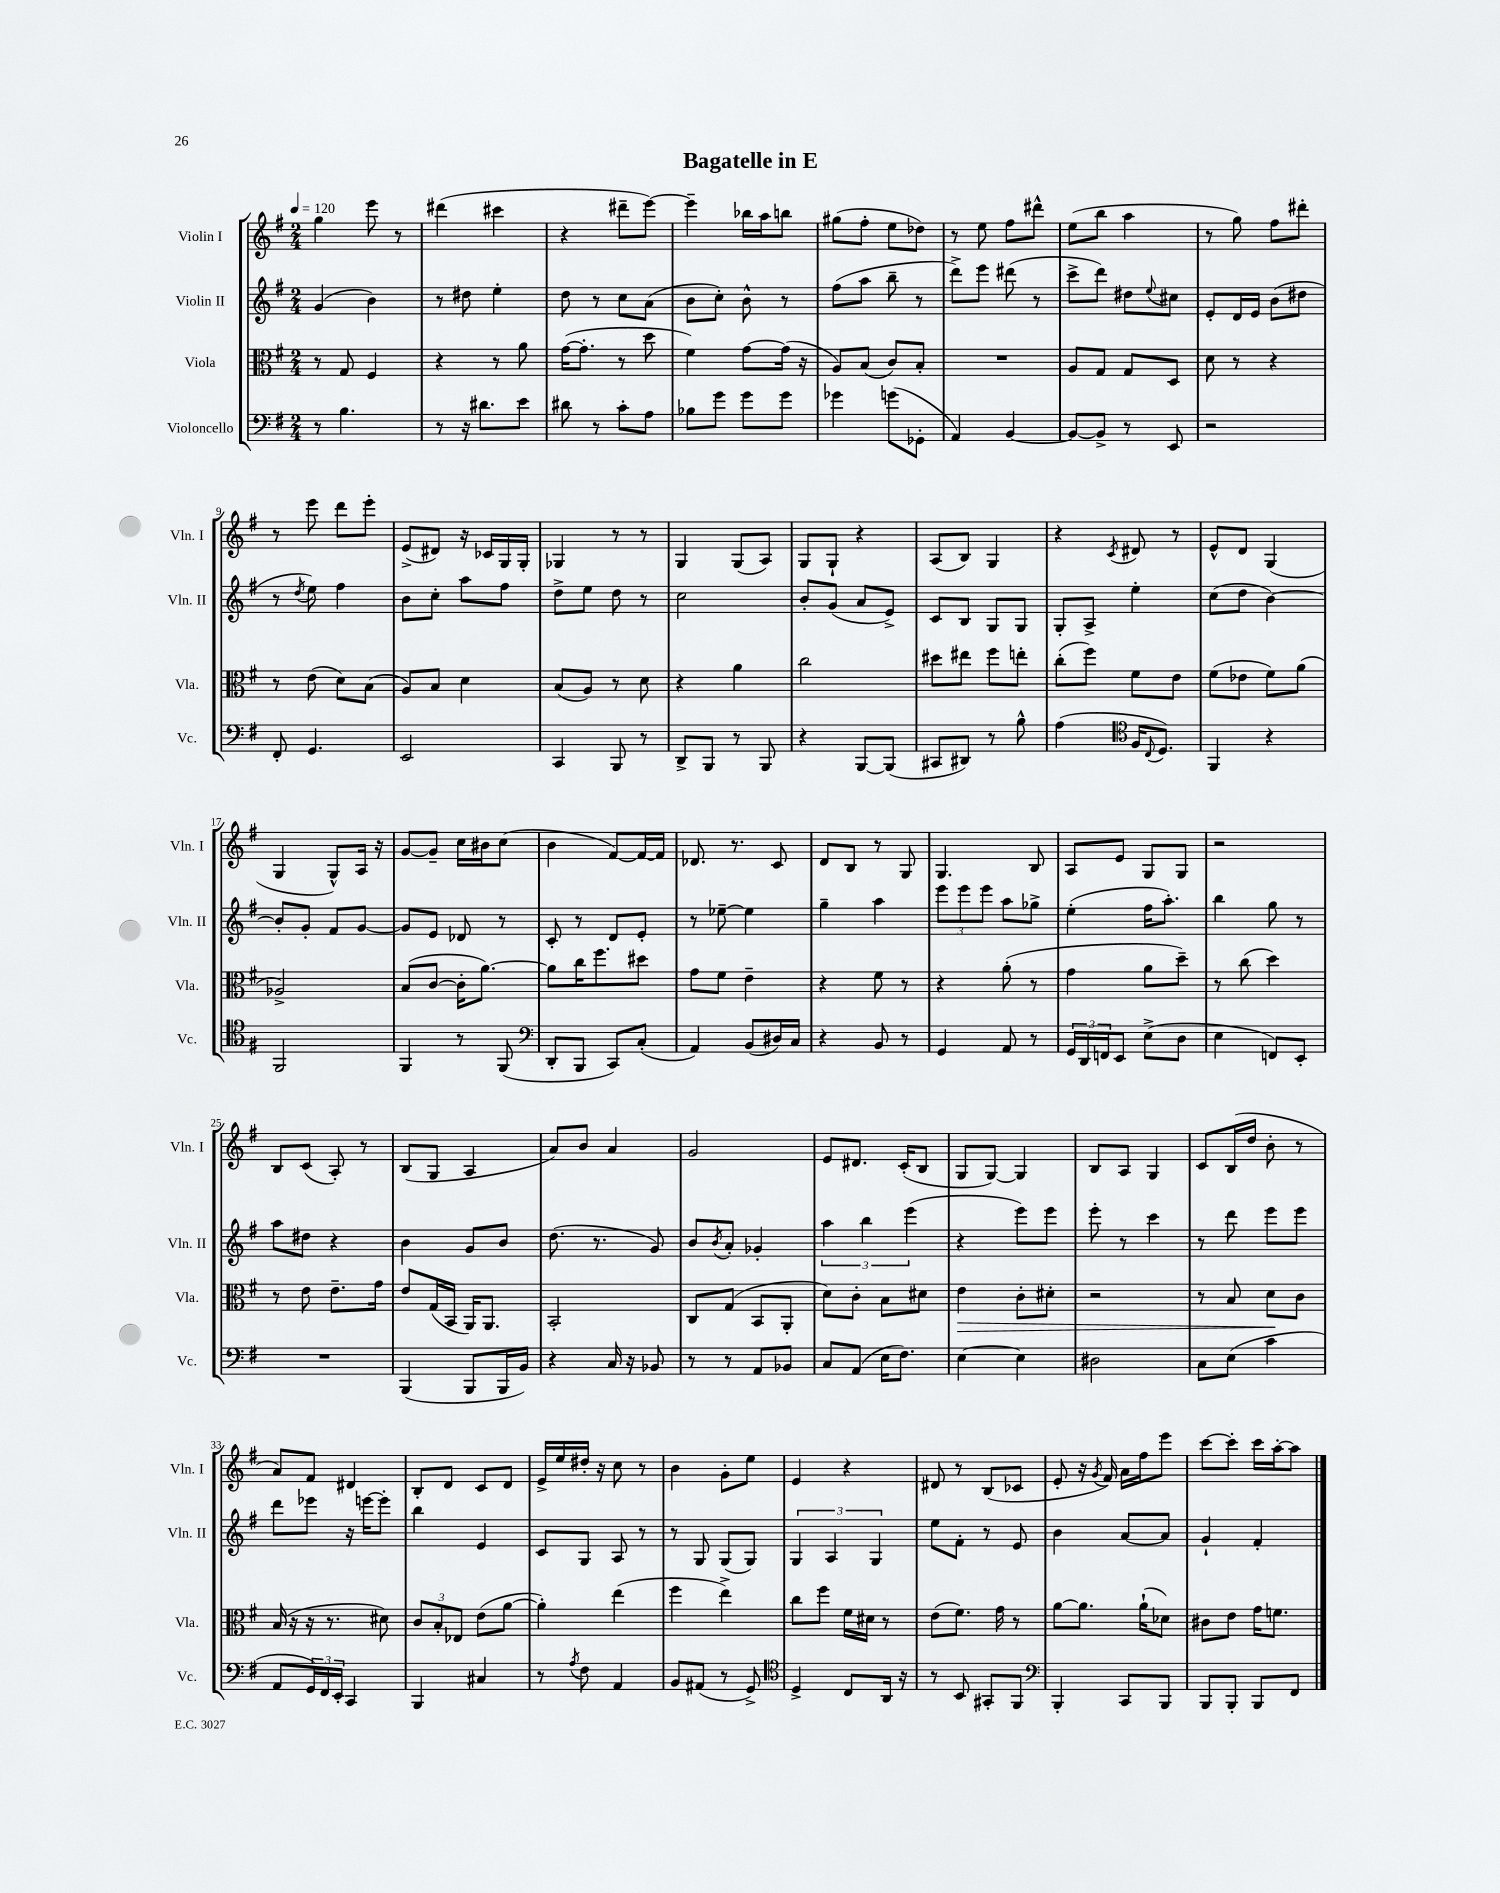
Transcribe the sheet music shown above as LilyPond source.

\header { title = "Bagatelle in E" }
<<
\new StaffGroup <<
\new Staff = "s0" \with { instrumentName = "Violin I" shortInstrumentName = "Vln. I" } {
    \clef treble \key g \major \numericTimeSignature \time 2/4 \tempo 4 = 120
    g''4 e'''8 r8 |
    dis'''4( cis'''4 |
    r4 dis'''8-- e'''8~) |
    e'''4-- bes''16 a''16 b''8 |
    gis''8( fis''8-. e''8 des''8) |
    r8 e''8 fis''8 dis'''8-^ |
    e''8( b''8 a''4 |
    r8 g''8) fis''8 dis'''8-. |
    r8 e'''8 d'''8 e'''8-. |
    e'8->( dis'8) r16 ces'16 g16 g16-. |
    ges4 r8 r8 |
    g4 g8( a8) |
    g8 g8-! r4 |
    a8( b8) g4 |
    r4 \acciaccatura { c'8 } dis'8 r8 |
    e'8-^ d'8 g4( |
    g4 g8-^) a16 r16 |
    g'8~ g'8-- c''16 bis'16 c''8( |
    b'4 fis'8~) fis'16~ fis'16 |
    des'8. r8. c'8 |
    d'8 b8 r8 g8 |
    g4. b8 |
    a8 e'8 g8 g8 |
    r2 |
    b8 c'8( a8-.) r8 |
    b8( g8 a4 |
    a'8) b'8 a'4 |
    g'2 |
    e'8 dis'8. c'16-.( b8 |
    g8 g8~) g4 |
    b8 a8 g4 |
    c'8 b16( d''16 b'8-. r8 |
    a'8) fis'8 dis'4 |
    b8-. d'8 c'8 d'8 |
    e'16-> e''16 dis''16-. r16 c''8 r8 |
    b'4 g'8-. e''8 |
    e'4 r4 |
    dis'8 r8 b8( ces'8 |
    e'8-. r16 \acciaccatura { g'8 } fis'16) a'16 fis''16 e'''8 |
    c'''8~ c'''8-. c'''16 a''16~-. a''8 \bar "|." |
}
\new Staff = "s1" \with { instrumentName = "Violin II" shortInstrumentName = "Vln. II" } {
    \clef treble \key g \major \numericTimeSignature \time 2/4
    g'4( b'4) |
    r8 dis''8 e''4-. |
    d''8 r8 c''8 a'8( |
    b'8 c''8-.) b'8-^ r8 |
    fis''8( a''8 b''8-- r8 |
    d'''8->) e'''8 dis'''8( r8 |
    c'''8-> d'''8) dis''8 \appoggiatura { e''8 } cis''8 |
    e'8-. d'16 e'16 b'8( dis''8 |
    r8 \acciaccatura { d''8 } e''8) fis''4 |
    b'8 c''8-. a''8 fis''8 |
    d''8-> e''8 d''8 r8 |
    c''2 |
    b'8-. g'8( a'8 e'8->) |
    c'8 b8 g8 g8 |
    g8-. a8-> e''4-. |
    c''8( d''8 b'4~) |
    b'8-. g'8-. fis'8 g'8~ |
    g'8 e'8 des'8 r8 |
    c'8-. r8 d'8 e'8-. |
    r8 ees''8~-- ees''4 |
    g''4-- a''4 |
    \tuplet 3/2 { e'''8 e'''8 e'''8 } a''8 ges''8-> |
    e''4-.( fis''16 a''8.-.) |
    b''4 g''8 r8 |
    a''8 dis''8 r4 |
    b'4 g'8 b'8 |
    d''8.( r8. g'8) |
    b'8 \acciaccatura { b'8 } a'8-. ges'4-. |
    \tuplet 3/2 { a''4 b''4 e'''4( } |
    r4 e'''8) e'''8 |
    e'''8-. r8 c'''4 |
    r8 d'''8 e'''8 e'''8 |
    d'''8 ees'''8 r16 e'''16~ e'''8-. |
    b''4 e'4 |
    c'8 g8 a8 r8 |
    r8 g8 g8( g8) |
    \tuplet 3/2 { g4 a4 g4 } |
    e''8 fis'8-. r8 e'8 |
    b'4 a'8~ a'8 |
    g'4-! fis'4-. \bar "|." |
}
\new Staff = "s2" \with { instrumentName = "Viola" shortInstrumentName = "Vla." } {
    \clef alto \key g \major \numericTimeSignature \time 2/4
    r8 g8 fis4 |
    r4 r8 a'8 |
    g'16~( g'8.-. r8 d''8 |
    fis'4) g'8~ g'16( r16 |
    a8) b8( c'8) b8-. |
    R2 |
    a8 g8 g8 d8 |
    d'8 r8 r4 |
    r8 e'8( d'8) b8( |
    a8) b8 d'4 |
    b8( a8) r8 d'8 |
    r4 a'4 |
    c''2 |
    dis''8 eis''8 fis''8 e''8-. |
    c''8-.( fis''8) fis'8 e'8 |
    fis'8( ees'8 fis'8) a'8( |
    aes2->) |
    b8( c'8~ c'16-. a'8.~) |
    a'8 c''16 fis''8. dis''8 |
    g'8 fis'8 e'4-- |
    r4 fis'8 r8 |
    r4 a'8-.( r8 |
    g'4 a'8 d''8--) |
    r8 c''8( d''4) |
    r8 e'8 e'8.-- g'16 |
    e'8 g16( b,16 a,16) a,8. |
    b,2-. |
    c8 g8( b,8 a,8-. |
    d'8) c'8-. b8 dis'8 |
    e'4\> c'8-. dis'8-. |
    r2 |
    r8 b8 d'8\! c'8 |
    b16( r16 r16 r8. dis'8) |
    \tuplet 3/2 { c'8 b8-. ees8 } e'8( a'8~ |
    a'4-.) e''4( |
    fis''4 e''4->) |
    c''8 fis''8 fis'16 dis'16 r8 |
    e'8( fis'8.) g'16 r8 |
    a'8~ a'8. a'16-!( des'8) |
    cis'8 e'8 g'16 f'8. \bar "|." |
}
\new Staff = "s3" \with { instrumentName = "Violoncello" shortInstrumentName = "Vc." } {
    \clef bass \key g \major \numericTimeSignature \time 2/4
    r8 b4. |
    r8 r16 dis'8. e'8 |
    dis'8 r8 c'8-. a8 |
    bes8 g'8 g'8 g'8 |
    ges'4 g'8( ges,8-. |
    a,4) b,4~ |
    b,8~ b,8-> r8 e,8 |
    r2 |
    fis,8-. g,4. |
    e,2 |
    c,4 b,,8 r8 |
    d,8-> b,,8 r8 b,,8 |
    r4 b,,8~ b,,8( |
    cis,8 dis,8) r8 b8-^ |
    a4( \clef tenor fis16 \appoggiatura { c8 } d8.) |
    fis,4 r4 |
    fis,2 |
    fis,4 r8 fis,8( |
    \clef bass d,8-. b,,8 c,8) c8-.( |
    a,4) b,8( dis16) c16 |
    r4 b,8 r8 |
    g,4 a,8 r8 |
    \tuplet 3/2 { g,16 d,16 f,16 } e,8 e8->( d8 |
    e4 f,8) e,8-. |
    R2 |
    b,,4( b,,8 b,,16 b,16) |
    r4 c16 r16 bes,8 |
    r8 r8 a,8 bes,8 |
    c8 a,8( e16 fis8.) |
    e4~ e4 |
    dis2 |
    c8 e8( c'4 |
    a,8 \tuplet 3/2 { g,16) fis,16 e,16-. } c,4 |
    b,,4 cis4 |
    r8 \acciaccatura { a8 } fis8 a,4 |
    b,8 ais,8( r8 g,8->) |
    \clef tenor d4-> c8 a,16 r16 |
    r8 b,8 gis,8-. fis,8 |
    \clef bass b,,4-. c,8 b,,8 |
    b,,8 b,,8-. b,,8 fis,8 \bar "|." |
}
>>
>>
